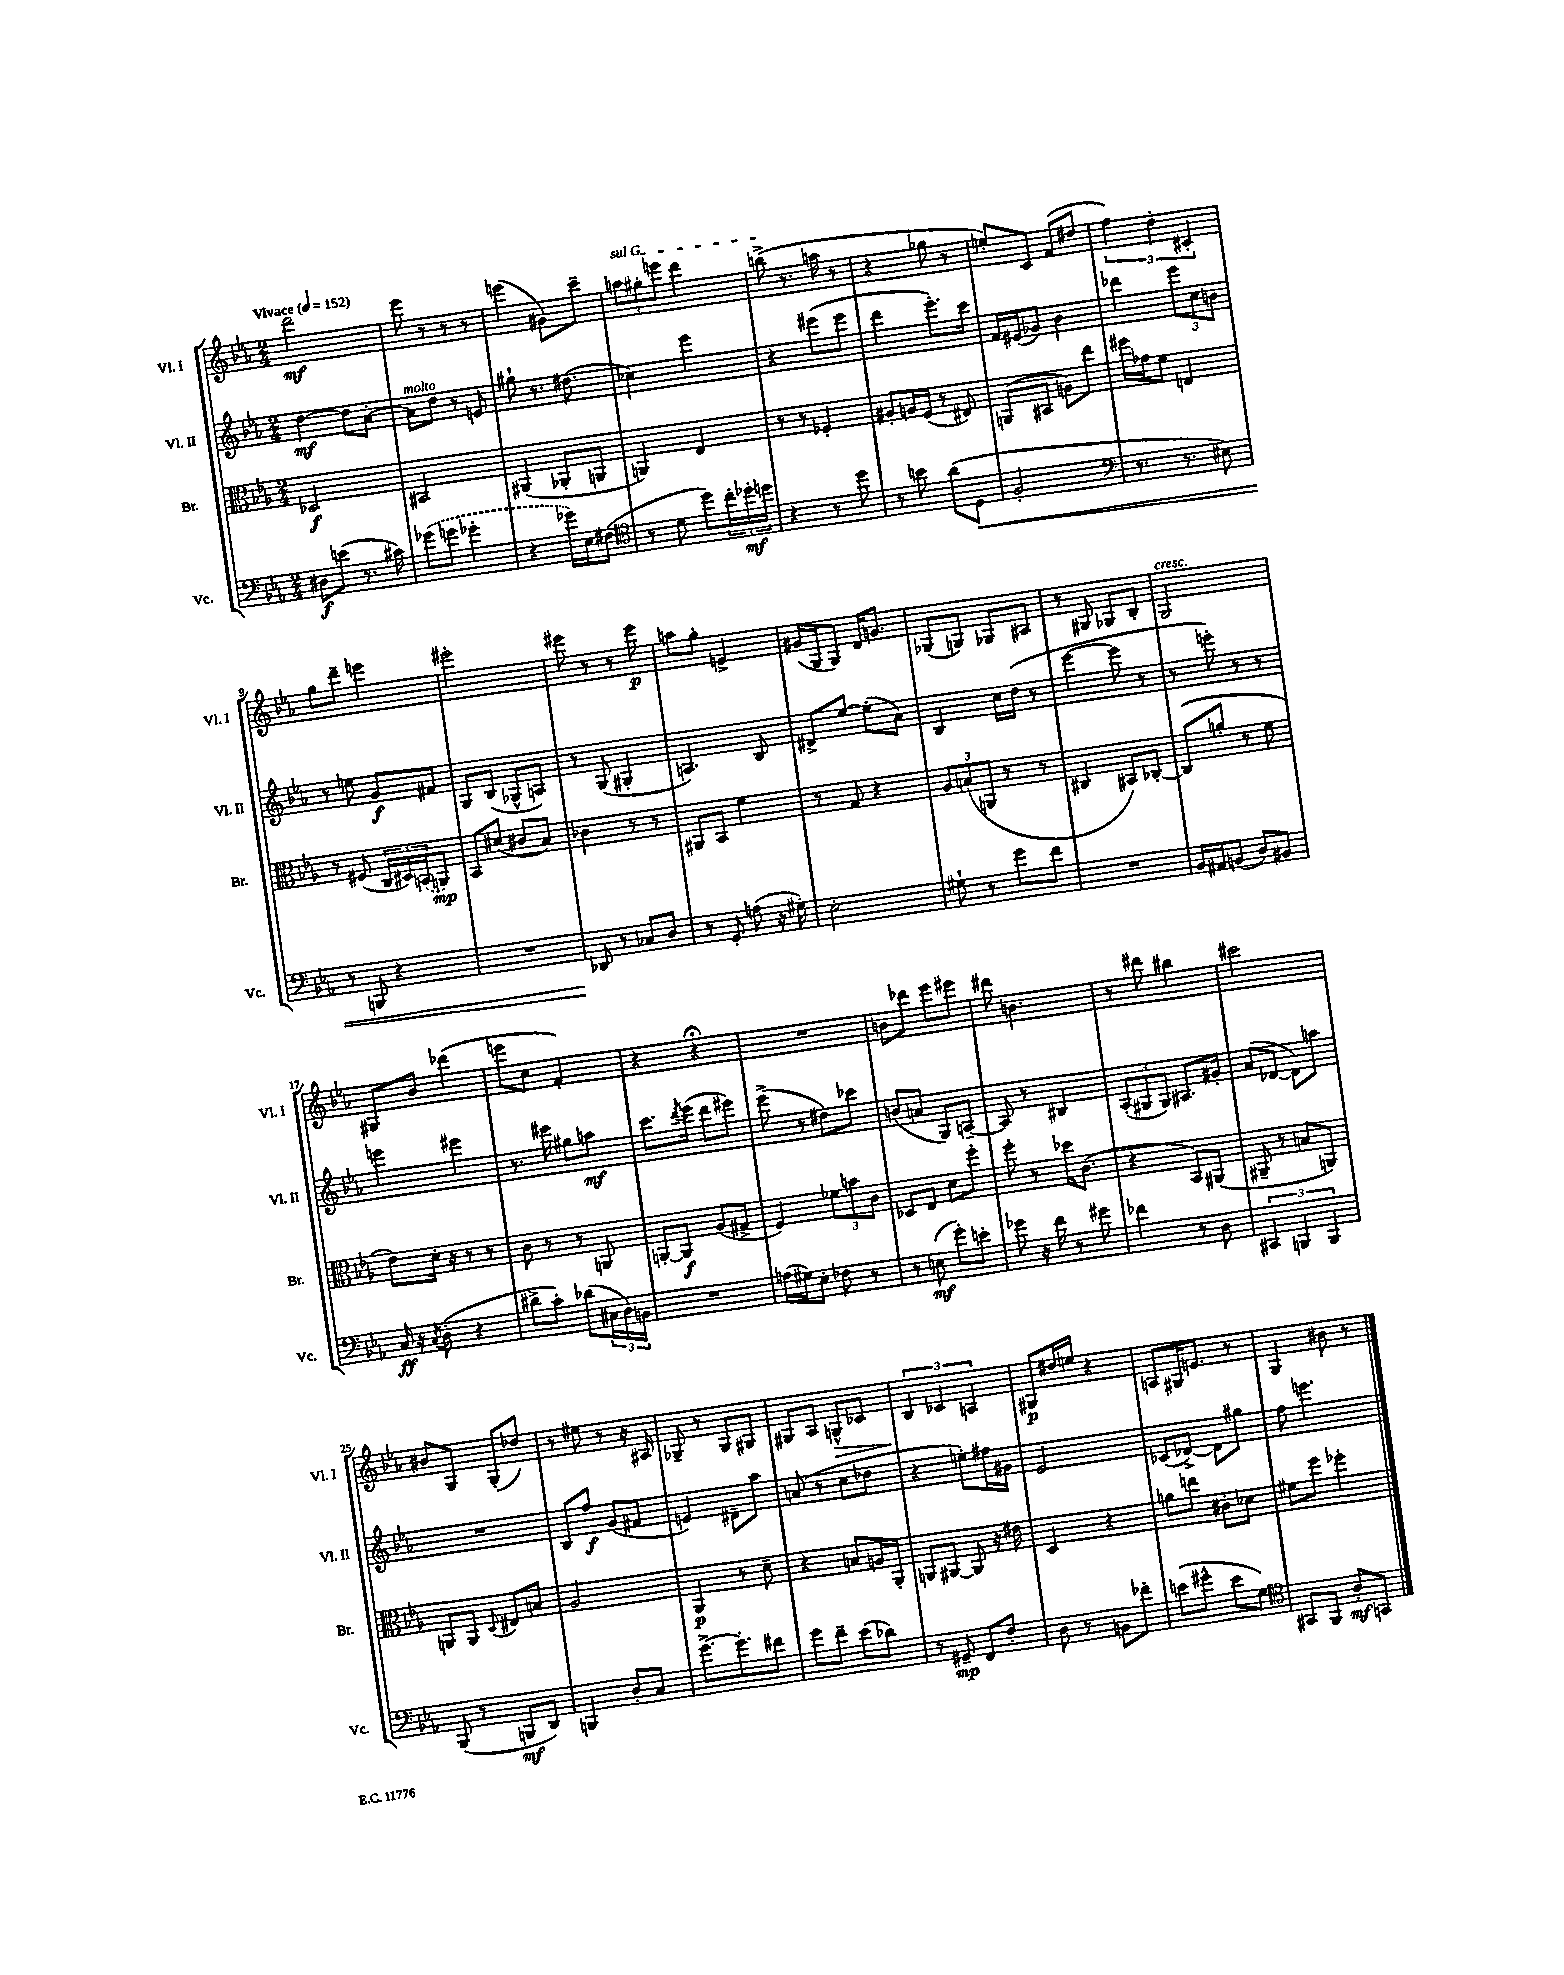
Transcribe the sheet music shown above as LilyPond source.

<<
\new StaffGroup <<
\new Staff = "s0" \with { instrumentName = "Vl. I" shortInstrumentName = "Vl. I" } {
    \clef treble \key ees \major \numericTimeSignature \time 2/4 \tempo "Vivace" 4 = 152
    d'''2\mf |
    ees'''8 r8 r8 r8 |
    e'''4( gis'8) c'''8-- |
    \tuplet 3/2 { \once \override TextSpanner.bound-details.left.text = \markup { \italic "sul G" } a''8\startTextSpan gis''8-. e'''8 } d'''4 |
    b''8->\stopTextSpan( r8. a''16 r8 |
    r4 ges''8 r8 |
    e''8-.) c'8 f'8( dis''8 |
    \tuplet 3/2 { f''4) d''4-. cis'4-. } |
    g''8 d'''8-- e'''4 |
    eis'''2-. |
    eis'''8 r8 r8 eis'''8\p |
    a''8 g''8-. e'4-> |
    gis'16( g16 g8) d'16 g'8. |
    ges8( g8) ges8 ais8 |
    r8 gis8 ges8 bes8-. |
    g2^\markup { \italic "cresc." } |
    gis8 bes'8 des'''4( |
    e'''8 c''8 f'4-.) |
    r4 r4\fermata |
    R2 |
    b'8 des'''8 ees'''8 eis'''8 |
    dis'''8 b'4. |
    r8 dis'''8 bis''4 |
    cis'''2 |
    bis'8 g8 g8-.( des''8) |
    r8 eis''8 r8 r16 ais16 |
    ges8-- r8 ges8 gis8 |
    gis8 aes8 g8-^\> ces'8 |
    \tuplet 3/2 { bes4\! ces'4 a4 } |
    gis8\p dis''16 e''16 r4 |
    a8 gis16 e'8. r8 |
    g4 bis'8 r8 \bar "|." |
}
\new Staff = "s1" \with { instrumentName = "Vl. II" shortInstrumentName = "Vl. II" } {
    \clef treble \key ees \major \numericTimeSignature \time 2/4
    d''4~\mf d''8 aes'8~-. |
    aes'8^\markup { \italic "molto" } d''8 r8 e'8 |
    gis''8-! r8. dis''8.( |
    ces''4) ees'''4 |
    r4 eis'''8( eis'''8 |
    d'''4 ees'''8.-.) c'''16 |
    f'16 eis'16( ges'8) bes'4 |
    des'''4 \tuplet 3/2 { ees'''8 c''8 b'8 } |
    r8 e''8 g'8\f fis'8 |
    g8 bes8( ges8-^ a8) |
    r8 g8( gis4-. |
    a4.) bes8 |
    dis'8-> ees''8~ ees''8-.( aes'8) |
    bes4 c''16 d''16( r8 |
    ees'''4~ ees'''8 r8 |
    r8 e'''8-.) r8 r8 |
    e'''4 eis'''4 |
    r8. eis'''16 gis''8 a''8\mf |
    c'''8. \acciaccatura { d'''8 } ees'''16( d'''8 eis'''8) |
    ees'''8->( r8 dis''8) ces'''8 |
    b'8( a'8 g8) a8~-- |
    a8 r8 bis4 |
    \tuplet 3/2 { aes8-.( gis8 gis8) } ais8. gis'16-. |
    aes'8( des'8~ des'8) a''8 |
    R2 |
    bes8 f''8\f g'8( fis'8 |
    e'4) dis'8-- aes''8 |
    a'8( r8 c''8 des''8 |
    r4 e''8-.) fis''16 gis'16 |
    ees'2 |
    ces'8( des'8~->) des'8 gis''8 |
    f''8 e'''4. \bar "|." |
}
\new Staff = "s2" \with { instrumentName = "Br." shortInstrumentName = "Br." } {
    \clef alto \key ees \major \numericTimeSignature \time 2/4
    des2\f |
    bis,2 |
    ais,4( aes,8-. a,8 |
    a,4) ees4 |
    r8 r8 fes4-. |
    ais8-. a16 f16( r8 eis8) |
    a,8( bis,8 a8) ees''8 |
    fis''16 ges'16 f'8 e4 |
    r8 fis8( \tuplet 3/2 { c16 dis16) \once \slurDashed b,16( } a,8\mp) |
    bes,8 dis'8( cis'8 bes8) |
    ces'4 r8 r8 |
    ais,8 bes,8 f'4 |
    r8 g8 r4 |
    \tuplet 3/2 { aes8 b8( a,8 } r8 r8 |
    cis4 bis,8) ces8~-. |
    ces8( a'8-. r8 f'8 |
    ees'8) d'16-. r16 r8 r8 |
    c'8 r8 r8 a,8 |
    a,8~-. a,8\f aes8( gis8-> |
    f4) \tuplet 3/2 { fes'8 b'8 c'8 } |
    des8 ees8 d'8 f''8-. |
    f''8-. r8 des''16 c'8.( |
    r4 bes,8) ais,8( |
    ais,8-- r8 b8 a,8) |
    a,8 a,8 \appoggiatura { d8 } eis8 b8 |
    aes2 |
    aes,4\p r8 d'8-- |
    r4 b8 a16 aes,16-. |
    a,8 ais,8~ ais,8 r16 eis'16 |
    d4 r4 |
    a'8 e''8 cis'8-. des'8 |
    fis'8 f''8 fes''4-. \bar "|." |
}
\new Staff = "s3" \with { instrumentName = "Vc." shortInstrumentName = "Vc." } {
    \clef bass \key ees \major \numericTimeSignature \time 2/4
    dis8\f e'8( r8. cis'16) |
    \once \slurDashed ges'8( g'8 ges'4-. |
    r4 ges'16) ees16 fis8( |
    \clef tenor r8 d'8 d''8) \tuplet 3/2 { c''16-. des''16-.\mf d''16 } |
    r4 r8 d''8 |
    r8 b'8 aes'8( d8\< |
    f2-. |
    \clef bass r8. r8. eis8) |
    r8 b,,8 r4 |
    R2 |
    des,8\! r8 ces8 d8 |
    r8 g,8-. a8( r16 gis16-.) |
    ees2-. |
    gis8-! r8 g'8 f'8 |
    R2 |
    bes,16 ais,16 b,8( d8) bis,8 |
    c16\ff r16 \acciaccatura { c8 } d8-.( r4 |
    dis'8-> c'8-.) des'8( \tuplet 3/2 { cis16 d16) b,16 } |
    R2 |
    a16( gis16) ees8-. fes8 r8 |
    r8 e8\mf( g'8-.) e'8-. |
    ges'8 r16 f'16 r8 gis'8 |
    fes'4 r8 d8 |
    \tuplet 3/2 { cis,4 b,,4 b,,4 } |
    bes,,8( r8 b,,8\mf d,8) |
    b,,4 d8-. c8 |
    g'8.~-> g'8.-. fis'8 |
    g'8 f'8-- ees'8( des'8) |
    r8 gis,8--\mp f,8 f8-. |
    d8 r8 b,8 fes'8-. |
    e'8( gis'8-^ e'8 g8) |
    \clef tenor gis,8 f,8 aes8-.\mf g,8 \bar "|." |
}
>>
>>
